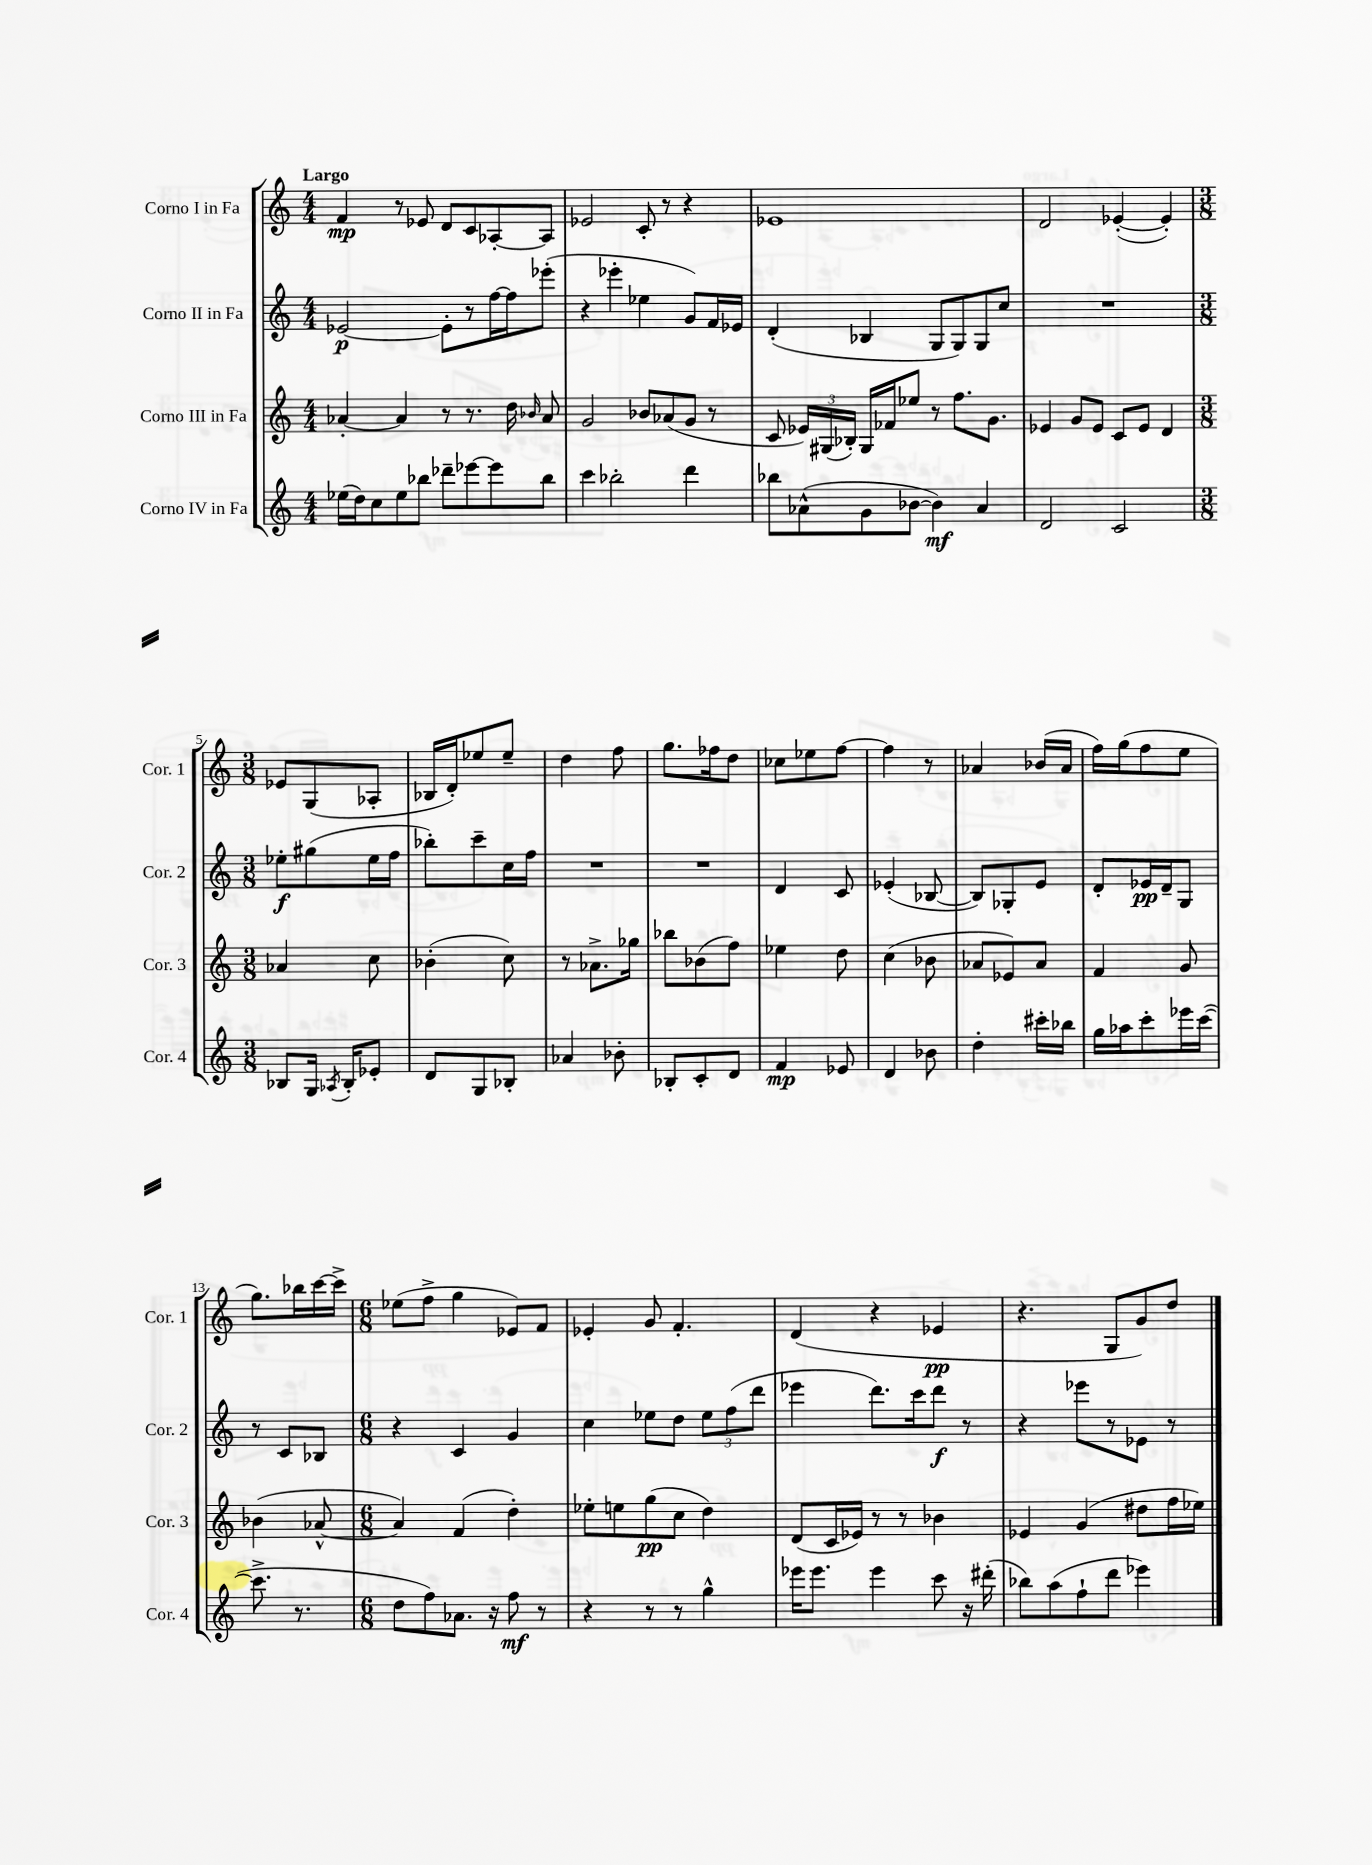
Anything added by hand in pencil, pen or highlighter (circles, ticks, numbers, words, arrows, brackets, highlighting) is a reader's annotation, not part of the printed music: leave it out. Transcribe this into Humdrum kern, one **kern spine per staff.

**kern	**dynam	**kern	**dynam	**kern	**dynam	**kern	**dynam
*part4	*part4	*part3	*part3	*part2	*part2	*part1	*part1
*staff4	*staff4	*staff3	*staff3	*staff2	*staff2	*staff1	*staff1
*I"Corno IV in Fa	*	*I"Corno III in Fa	*	*I"Corno II in Fa	*	*I"Corno I in Fa	*
*I'Cor. 4	*	*I'Cor. 3	*	*I'Cor. 2	*	*I'Cor. 1	*
*clefG2	*	*clefG2	*	*clefG2	*	*clefG2	*
*k[]	*	*k[]	*	*k[]	*	*k[]	*
*M4/4	*	*M4/4	*	*M4/4	*	*M4/4	*
=1	=1	=1	=1	=1	=1	=1	=1
!	!	!	!	!	!	!LO:TX:a:B:t=Largo	!
(16ee-X\LL	.	[4a-X'/	.	[2e-X/	p	4f/	mp
16dd\J)	.	.	.	.	.	.	.
8cc\	.	.	.	.	.	.	.
8ee-\	.	4a-/]	.	.	.	8r	.
8bb-X\J	.	.	.	.	.	8e-X/	.
8ddd-X~\L	.	8r	.	8e-'\L]	.	8d/L	.
[8eee-X\	.	8.r	.	8r	.	8c/	.
8eee-\]	.	.	.	[16ff\L	.	[8A-X'/	.
.	.	16dd\	.	16ff\J]	.	.	.
.	.	16qqb-X/	.	.	.	.	.
8bb-\J	.	8a-/	.	(8eee-X'\J	.	8A-/J]	.
=2	=2	=2	=2	=2	=2	=2	=2
4ccc\	.	2g/	.	4r	.	2e-X/	.
2bb-X'\	.	.	.	4eee-X'\	.	.	.
.	.	8b-X/L	.	4ee-X\	.	8c'/	.
.	.	(8a-X/	.	.	.	8r	.
4ddd\	.	8g/J	.	8g/L)	.	4r	.
.	.	8r	.	16f/L	.	.	.
.	.	.	.	16e-X/JJ	.	.	.
=3	=3	=3	=3	=3	=3	=3	=3
8bb-X\L	.	8c/	.	(4d'/	.	1e-X	.
(8a-X^^\	.	24e-X/LL)	.	.	.	.	.
.	.	(24G#X/	.	.	.	.	.
.	.	24B-X'/JJ)	.	.	.	.	.
8g\	.	16G#/LL	.	4B-X/	.	.	.
.	.	16f-X/J	.	.	.	.	.
[8b-X\J	.	8ee-X/J	.	.	.	.	.
4b-\])	mf	8r	.	8G/L	.	.	.
.	.	8.ff\L	.	8G/)	.	.	.
4a-/	.	.	.	8G/	.	.	.
.	.	8.g\J	.	.	.	.	.
.	.	.	.	8cc/J	.	.	.
=4	=4	=4	=4	=4	=4	=4	=4
2d/	.	4e-X/	.	1r	.	2d/	.
.	.	8g/L	.	.	.	.	.
.	.	8e-/J	.	.	.	.	.
2c/	.	8c/L	.	.	.	([4e-X'/	.
.	.	8e-/J	.	.	.	.	.
.	.	4d/	.	.	.	4e-'/])	.
!!LO:LB:g=z
=5	=5	=5	=5	=5	=5	=5	=5
*M3/8	*	*M3/8	*	*M3/8	*	*M3/8	*
8B-X/L	.	4a-X/	.	8ee-X'\L	f	8e-X/L	.
16G/Jk	.	.	.	(8gg#X\	.	(8G/	.
8qA-X/	.	.	.	.	.	.	.
16B-'/KL	.	.	.	.	.	.	.
8e-X'/J	.	8cc\	.	16ee-\L	.	8A-X'/J	.
.	.	.	.	16ff\JJ	.	.	.
=6	=6	=6	=6	=6	=6	=6	=6
8d/L	.	(4b-X'\	.	8bb-X'\L)	.	16B-X/LL	.
.	.	.	.	.	.	16d'/J)	.
8G/	.	.	.	8ccc~\	.	8ee-X/	.
8B-X'/J	.	8cc\)	.	16cc\L	.	8ee-~/J	.
.	.	.	.	16ff\JJ	.	.	.
=7	=7	=7	=7	=7	=7	=7	=7
4a-X/	.	8r	.	4.r	.	4dd\	.
.	.	8.a-X^\L	.	.	.	.	.
8b-X'\	.	.	.	.	.	8ff\	.
.	.	16gg-X\Jk	.	.	.	.	.
=8	=8	=8	=8	=8	=8	=8	=8
8B-X'/L	.	8bb-X\L	.	4.r	.	8.gg\L	.
8c'/	.	(8b-X\	.	.	.	.	.
.	.	.	.	.	.	16ff-X\k	.
8d/J	.	8ff\J)	.	.	.	8dd\J	.
=9	=9	=9	=9	=9	=9	=9	=9
4f/	mp	4ee-X\	.	4d/	.	8cc-X\L	.
.	.	.	.	.	.	8ee-X\	.
8e-X/	.	8dd\	.	8c/	.	[8ff\J	.
=10	=10	=10	=10	=10	=10	=10	=10
4d/	.	(4cc\	.	(4e-X'/	.	4ff\]	.
8b-X\	.	8b-X\	.	[8B-X/	.	8r	.
=11	=11	=11	=11	=11	=11	=11	=11
4dd'\	.	8a-X/L	.	8B-/L])	.	4a-X/	.
.	.	8e-X/)	.	8G-X'/	.	.	.
16ccc#X'\LL	.	8a-/J	.	8e/J	.	(16b-X/LL	.
16bb-X\JJ	.	.	.	.	.	16a-/JJ	.
=12	=12	=12	=12	=12	=12	=12	=12
16gg\LL	.	4f/	.	8d'/L	.	16ff\LL)	.
16aa-X\J	.	.	.	.	.	(16gg\J	.
8ccc'\	.	.	.	16e-X/L	pp	8ff\	.
.	.	.	.	16d~/J	.	.	.
16eee-X\L	.	8g/	.	8G/J	.	8ee\J	.
([16ccc\JJ	.	.	.	.	.	.	.
!!LO:LB:g=z
=13	=13	=13	=13	=13	=13	=13	=13
8.ccc^\]	.	(4b-X\	.	8r	.	8.gg\L)	.
.	.	.	.	8c/L	.	.	.
8.r	.	.	.	.	.	16bb-X\L	.
.	.	[8a-X^^/	.	8B-X/J	.	[16ccc\	.
.	.	.	.	.	.	16ccc^\JJ]	.
=14	=14	=14	=14	=14	=14	=14	=14
*M6/8	*	*M6/8	*	*M6/8	*	*M6/8	*
8dd\L	.	4a-/])	.	4r	.	(8ee-X\L	.
8ff\)	.	.	.	.	.	8ff^\J	.
8.a-X\J	.	(4f/	.	4c/	.	4gg\	.
16r	.	.	.	.	.	.	.
8ff\	mf	4dd'\)	.	4g/	.	8e-X/L)	.
8r	.	.	.	.	.	8f/J	.
=15	=15	=15	=15	=15	=15	=15	=15
4r	.	8ee-X'\L	.	4cc\	.	4e-X'/	.
.	.	8een\	.	.	.	.	.
8r	.	(8gg\	pp	8ee-X\L	.	8g/	.
8r	.	8cc\J	.	8dd\J	.	4.f'/	.
4gg^^\	.	4dd\)	.	12ee-\L	.	.	.
.	.	.	.	(12ff\	.	.	.
.	.	.	.	12ddd\J	.	.	.
=16	=16	=16	=16	=16	=16	=16	=16
16eee-X\KL	.	(8d/L	.	4eee-X\	.	(4d/	.
8.eee-\J	.	.	.	.	.	.	.
.	.	16c/L	.	.	.	.	.
.	.	16e-X/JJ)	.	.	.	.	.
4eee-\	.	8r	.	8.ddd\L)	.	4r	.
.	.	8r	.	.	.	.	.
.	.	.	.	16ccc\k	.	.	.
8ccc\	.	4b-X\	.	8ddd\J	f	4e-X/	pp
16r	.	.	.	8r	.	.	.
(16ddd#X'\	.	.	.	.	.	.	.
=17	=17	=17	=17	=17	=17	=17	=17
8bb-X\L)	.	4e-X/	.	4r	.	4.r	.
(8aa\	.	.	.	.	.	.	.
8ff`\	.	(4g/	.	8eee-X\L	.	.	.
8ddd\J	.	.	.	8r	.	8G/L	.
4eee-X\)	.	8dd#X\L	.	8e-X\J	.	8g/)	.
.	.	16ff\L	.	8r	.	8dd/J	.
.	.	16ee-X\JJ)	.	.	.	.	.
==	==	==	==	==	==	==	==
*-	*-	*-	*-	*-	*-	*-	*-
